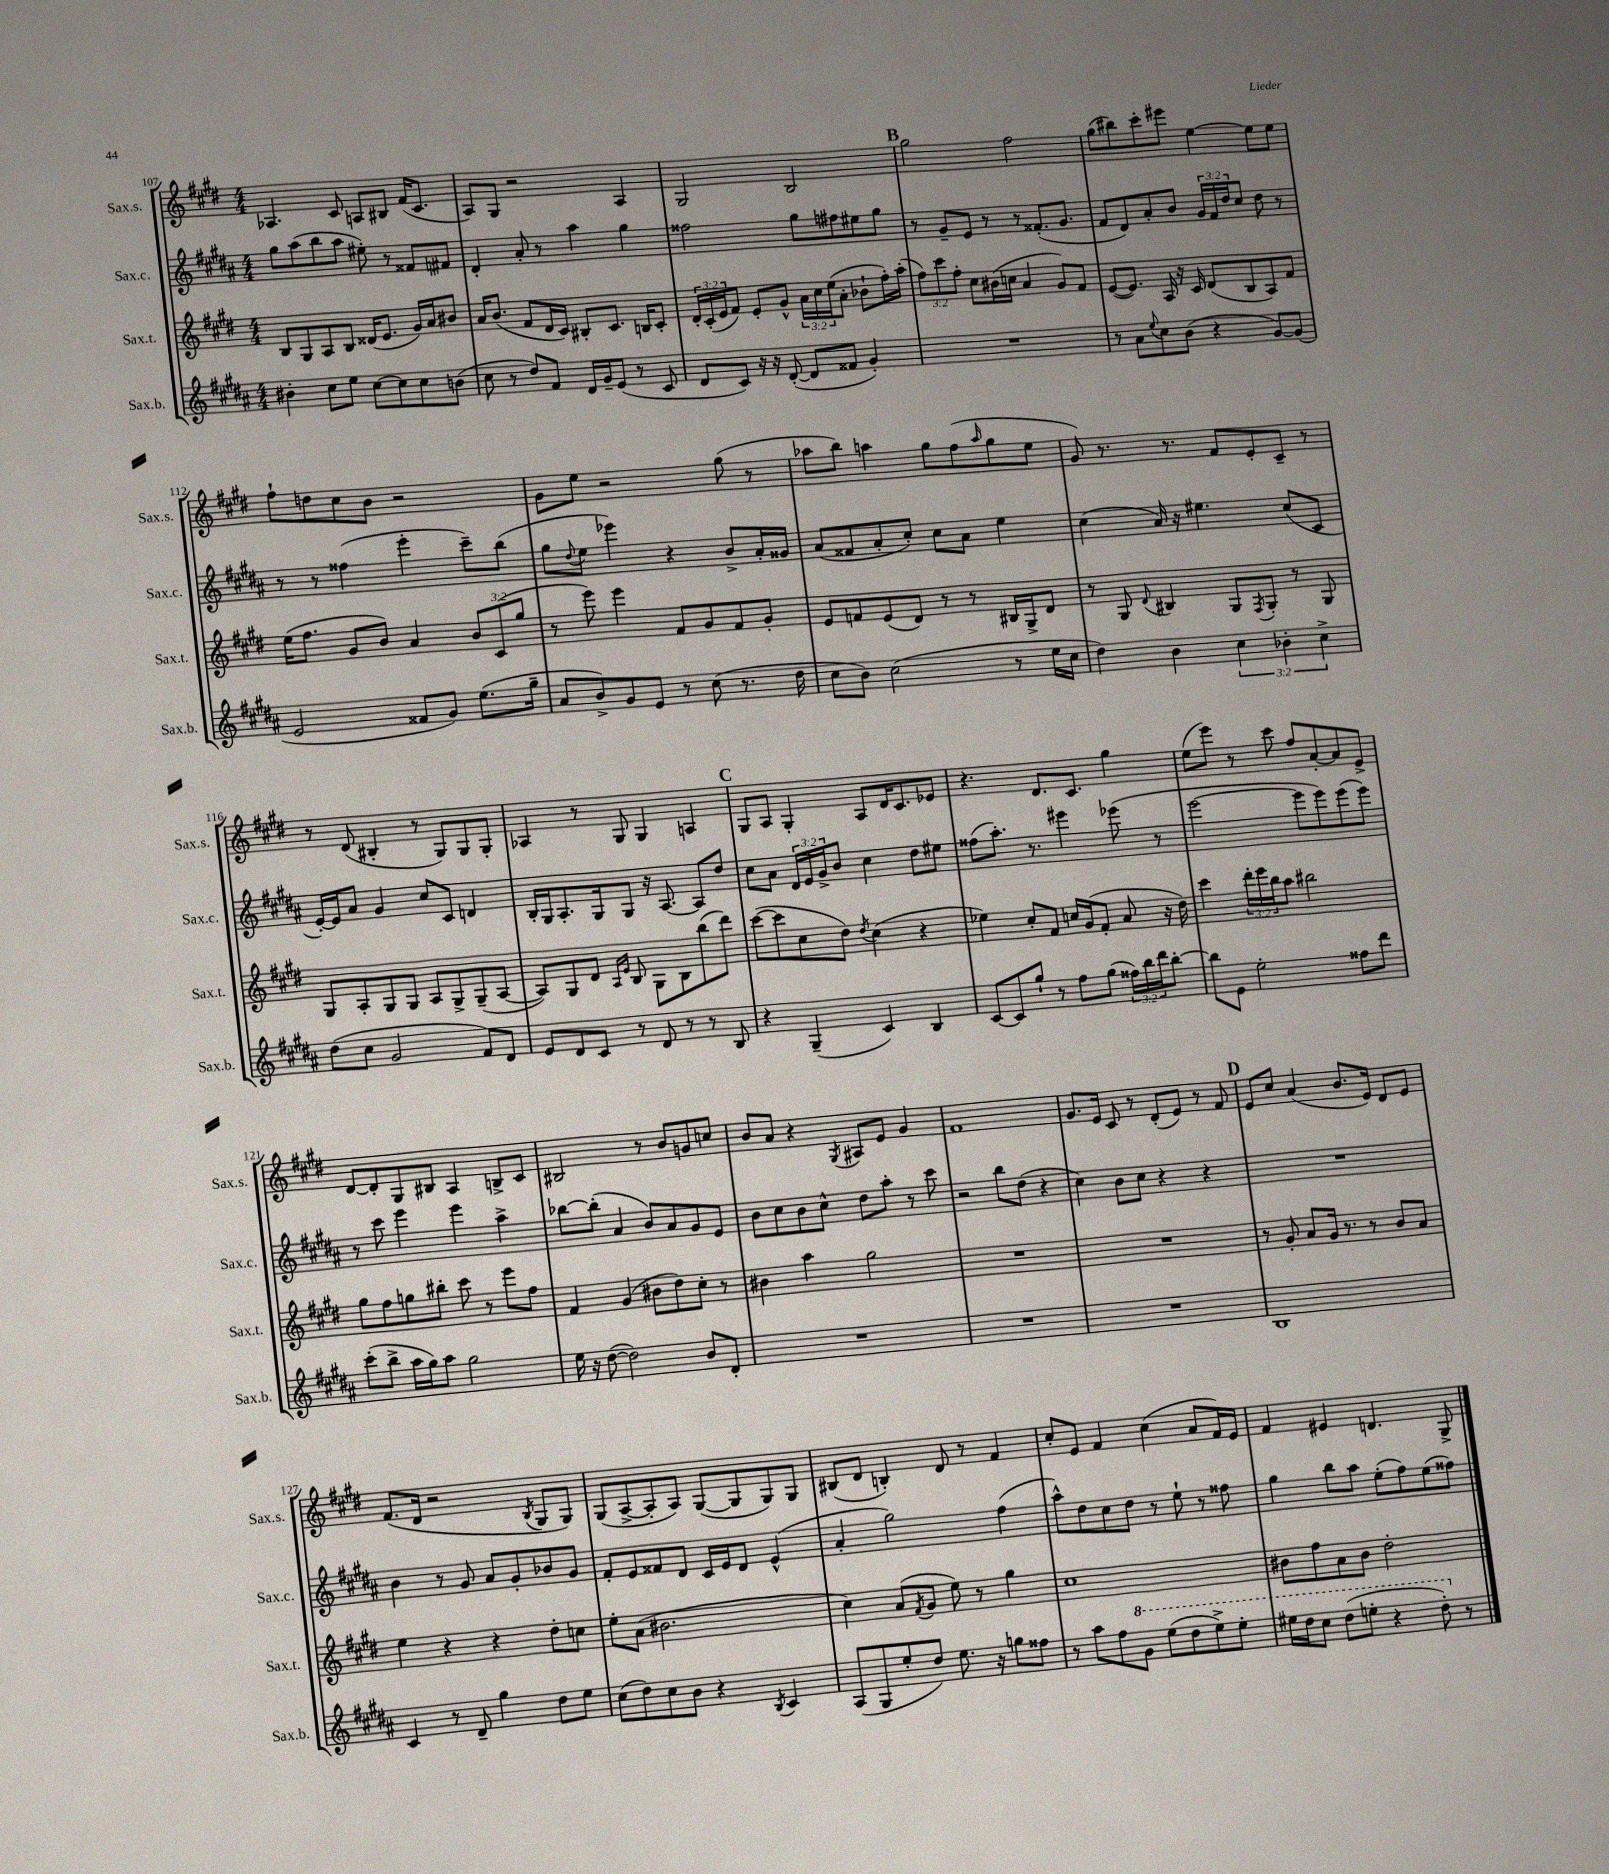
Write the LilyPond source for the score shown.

<<
\new StaffGroup <<
\new Staff = "s0" \with { instrumentName = "Sax.s." shortInstrumentName = "Sax.s." } {
    \clef treble \key e \major \numericTimeSignature \time 4/4
    aes4. cis'8 a8 bis8 fis'16( cis'8. |
    a8) gis8 r2 a4 |
    gis2 b2 |
    \mark \markup { \bold "B" } gis''2 fis''2 |
    gis''8( bis''8) cis'''8-. eis'''8 e''4~ e''8 e''8 |
    fis''8-! d''8 cis''8 b'8 r2 |
    gis'8 e''8 r2 gis''8( r8 |
    aes''8 b''8) a''4 gis''8 fis''8( \grace { a''16 } gis''8 e''8 |
    gis'8) r8. r8. fis'8 e'8-. cis'8-- r8 |
    r8 dis'8( bis4-. r8 gis8) gis8 gis8-. |
    aes4 r8 gis8 gis4 a4 |
    \mark \markup { \bold "C" } gis8 a8 gis4-. a8 dis'16 cis'8. ees'8 |
    r4. dis'8. cis'8. gis''4 |
    e''8( e'''8) r8 cis'''8 fis''8 a'8~-. a'8 e'8-> |
    dis'8~ dis'8-. gis8 bis8 a4 b8-> cis'8 |
    bis2 r8 b'8 g'8 c''8 |
    b'8 a'8 r4 \acciaccatura { gis8 } ais8 e'8 gis'4 |
    fis'1 |
    gis'8. e'16 cis'8 r8 dis'8-.( e'8) r8 fis'8 |
    \mark \markup { \bold "D" } e'8 cis''8 a'4( b'8. e'16) dis'8 e'8 |
    fis'8.( dis'16 r2 \acciaccatura { b8 } gis8 gis8) |
    gis8( a8~-> a8-. a8) gis8~( gis8 gis8) gis8 |
    bis8( dis'8 b4-.) dis'8 r8 fis'4 |
    cis''8-. e'8 fis'4 cis''4( a'8 fis'16) e'16 |
    fis'4 eis'4 d'4. gis8-> \bar "|." |
}
\new Staff = "s1" \with { instrumentName = "Sax.c." shortInstrumentName = "Sax.c." } {
    \clef treble \key b \major \numericTimeSignature \time 4/4 \override Staff.TupletNumber.text = #tuplet-number::calc-fraction-text
    gis''8 ais''8( b''8 ais''8 eis''8-.) r8 fisis'8 fis'8 |
    dis'4-. ais'8-. r8 ais''4 gis''4 |
    fisis''2 gis''8 fis''8 eis''8 gis''8 |
    \mark \markup { \bold "B" } r8 gis'8-- e'8 r8 r8 fisis'8.-.( gis'8. |
    fis'8 dis'8) ais'8-. b'8 \tuplet 3/2 { gis'16 fis'16 dis''16 } cis''8 dis''8 r8 |
    r8 r8 fisis''4( e'''4-. cis'''8--) b''8( |
    gis''8 \appoggiatura { dis''8 } e''8 ees'''4) r4 b'8-> ais'16-. gisis'16 |
    ais'8( fisis'8 ais'8-. cis''8-.) cis''8 ais'8 e''4 |
    cis''4( ais'16) r16 eis''4. cis''8( cis'8 |
    e'16~-.) e'16 ais'8 gis'4 cis''8 cis'8 d'4 |
    b16-. gis16 ais8.-. gis16 gis8 r16 ais8.~ ais8 dis''8 |
    \mark \markup { \bold "C" } cis''8 ais'8 \tuplet 3/2 { dis'16 e'16 gis'16-> } b'8 cis''4 dis''8 eis''8 |
    fisis''8( ais''8.-.) r8. eis'''4 ees'''8( r8 |
    e'''2~ e'''8 e'''8) e'''8( e'''8) |
    r8 cis'''8 e'''4 e'''4 ais''4-> |
    bes''8~ bes''8-.( ais'4 b'8) ais'8 gis'8 e'8 |
    b'8 cis''8 b'8 cis''8-^ dis''8 ais''8-. r8 cis'''8 |
    r2 b''8 dis''8( r4 |
    cis''4) b'8 cis''8 r4 r4 |
    \mark \markup { \bold "D" } R1 |
    b'4 r8 gis'8 ais'8 gis'8-. bes'8 gis'8 |
    fis'8-. e'8 fisis'8 dis'8 cis'16 e'16 dis'8 e'4-^( |
    ais'4-. gis''2) fis''4( |
    ais''8-^) dis''8 cis''8 dis''8 r8 e''8-! r8 fisis''8 |
    gis''4 b''8 ais''8 e''8-.( fis''8) e''8( fisis''8) \bar "|." |
}
\new Staff = "s2" \with { instrumentName = "Sax.t." shortInstrumentName = "Sax.t." } {
    \clef treble \key e \major \numericTimeSignature \time 4/4 \override Staff.TupletNumber.text = #tuplet-number::calc-fraction-text
    b8 gis8 a8 b8 disis'16( e'8. gis'16) a'16 bis'8 |
    a'16 b'8.( fis'8 dis'16 cis'16) bis8-. cis'8. b16 cis'8-. |
    \tuplet 3/2 { dis'16-. cis'16-.( e'16 } fis'8) e'8-. gis'8-^ \tuplet 3/2 { a'16 cis''16 e''16( } a'8-. bes'8-! fis''16-.) a''16-.( |
    \mark \markup { \bold "B" } \tuplet 3/2 { fis''8) cis'''8 fis''8-. } cis''8 bis'16( c''16 a'4 gis'8) fis'8 |
    e'8~( e'8.) a16 r16 cis'16 dis'8( b8 a8) fis'8 |
    e''16( fis''8. gis'8 b'8) a'4 \tuplet 3/2 { b'8 cis'8( gis''8 } |
    r8 e'''8) e'''4 fis'8 gis'8 fis'8 gis'8-. |
    e'8 f'8 e'8( dis'8) r8 r8 bis16 gis16-> dis'8 |
    r8 gis8 \appoggiatura { dis'8 } bis4 gis8 \acciaccatura { fis8 } gis8-. r8 gis8 |
    gis8 a8-. gis8 gis8 a8 gis8-> gis8--( a8~ |
    a8) gis8 dis'8 \grace { a16 e'16 } b8 gis8 b8 b''8( dis'''8) |
    \mark \markup { \bold "C" } cis'''8~( cis'''8 cis''8 dis''8) \acciaccatura { dis''8 } cis''4( r4 |
    ees''4) cis''8-. fis'8 c''16 gis'16( fis'8-. a'8 r16 dis''16) |
    cis'''4 \tuplet 3/2 { dis'''16-. e'''16 b''16 } a''8 bis''2 |
    gis''8 fis''8 g''8 bis''8-. cis'''8 r8 e'''8 fis''8 |
    fis'4 gis'4( bis'8 dis''8) cis''8-. r8 |
    bis'4 a''4 gis''2 |
    R1 |
    R1 |
    \mark \markup { \bold "D" } r8 gis'8-. a'8 gis'16 r8. r8 b'8 a'8 |
    e''4 r4 r4 dis''8-. c''8 |
    e''8-. a'8( bis'2. |
    cis''4) a'8( \acciaccatura { fis'8 } gis'8 e''8) r8 gis''4 |
    cis''1 |
    bis'8 fis''8 a'8 bis'8 dis''2-. \bar "|." |
}
\new Staff = "s3" \with { instrumentName = "Sax.b." shortInstrumentName = "Sax.b." } {
    \clef treble \key b \major \numericTimeSignature \time 4/4 \override Staff.TupletNumber.text = #tuplet-number::calc-fraction-text
    bis'4-. cis''8 e''8 cis''8~ cis''8 cis''8 b'8( |
    cis''8 r8 dis''8) fis'8 dis'16 gis'16-- e'8( r8 cis'8 |
    dis'8 cis'8) r16 r16 dis'8~-.( dis'8 fisis'8 gis'4-.) |
    \mark \markup { \bold "B" } R1 |
    r8 ais'8 \appoggiatura { e''8 } cis''8 b'8( r4 gis'8~) gis'8( |
    e'2 fisis'8 gis'8) e''8.( gis''16-- |
    ais'8 b'8->) gis'8 e'8 r8 cis''8( r8. dis''16 |
    cis''8 b'8) cis''2( r8 e''16 cis''16 |
    dis''4) b'4 \tuplet 3/2 { cis''4 bes'4-. cis''4-> } |
    dis''8( cis''8 gis'2 fis'8) dis'8 |
    e'8 dis'8 cis'8 r8 dis'8 r8 r8 b8 |
    \mark \markup { \bold "C" } r4 gis4--( cis'4) b4 |
    cis'8~ cis'8 gis''8-! r8 fis''8 gis''8( \tuplet 3/2 { fisis''16) b''16 dis'''16 } b''8~-. |
    b''8 e'8 e''2-. fisis''8 dis'''8 |
    cis'''8-.( b''8-> ais''16 gis''16) ais''8 gis''2 |
    e''16 r16 dis''8~( dis''2) b'8 dis'8-. |
    R1 |
    R1 |
    R1 |
    \mark \markup { \bold "D" } b1 |
    cis'4 r8 dis'8-- gis''4 dis''8 e''8 |
    cis''8( dis''8) cis''8 b'8 r4 \acciaccatura { b8 } cis'4 |
    ais8( gis8 e''8-. dis''8) e''8. r16 g''8 fisis''8 |
    r8 ais''8 fis''8 \ottava #1 gis''8 e'''8( dis'''8 e'''8->) e'''8-. |
    eis'''16 dis'''16 cis'''8 dis'''8( e'''8-. r4 dis'''8-.) \ottava #0 r8 \bar "|." |
}
>>
>>
\layout { \context { \Score currentBarNumber = #107 } }
